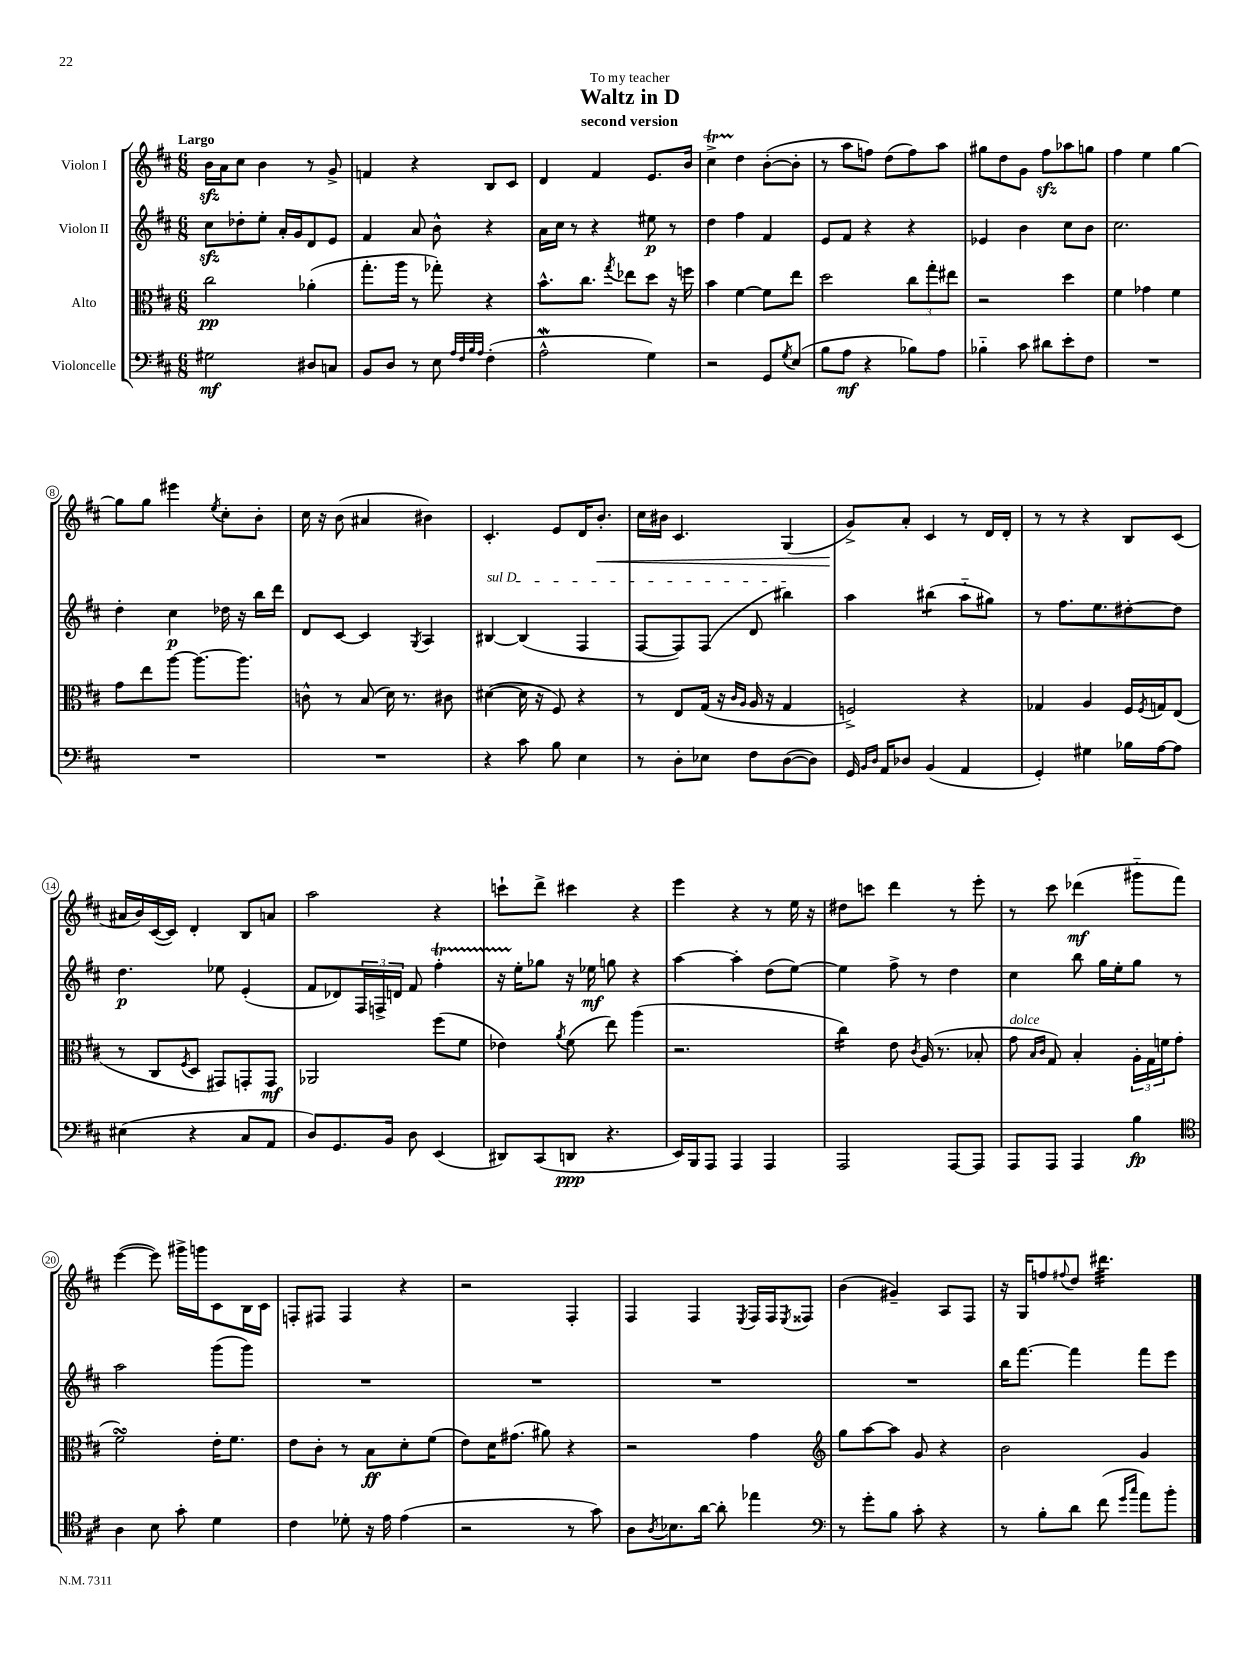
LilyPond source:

\header { title = "Waltz in D" subtitle = "second version" dedication = "To my teacher" }
<<
\new StaffGroup <<
\new Staff = "s0" \with { instrumentName = "Violon I" } {
    \clef treble \key d \major \numericTimeSignature \time 6/8 \tempo "Largo"
    b'16\sfz a'16 cis''8 b'4 r8 g'8-> |
    f'4 r4 b8 cis'8 |
    d'4 fis'4 e'8. b'16 |
    cis''4->\startTrillSpan d''4\stopTrillSpan b'8~-.( b'8-. |
    r8 a''8 f''8) d''8( f''8) a''8 |
    gis''8 d''8 g'8 fis''8\sfz aes''8 g''8 |
    fis''4 e''4 g''4~ |
    g''8 g''8 eis'''4 \acciaccatura { e''8 } cis''8-. b'8-. |
    cis''16 r16 b'8( ais'4 bis'4) |
    cis'4.-. e'8 d'16 b'8.-.\< |
    cis''16 bis'16 cis'4. g4( |
    g'8->\!) a'8-. cis'4 r8 d'16 d'16-. |
    r8 r8 r4 b8 cis'8( |
    ais'16 b'16) cis'16~( cis'16) d'4-. b8 a'8 |
    a''2 r4 |
    c'''8-! d'''8-> cis'''4 r4 |
    e'''4 r4 r8 e''16 r16 |
    dis''8 c'''8 d'''4 r8 e'''8-. |
    r8 cis'''8 des'''4\mf( gis'''8-_ fis'''8) |
    e'''4~( e'''8) gis'''16-> g'''16 cis'8 b16 cis'16 |
    f8-. fis8 fis4 r4 |
    r2 fis4-. |
    fis4 fis4 \acciaccatura { e8 } fis16 fis16 \acciaccatura { e8 } fisis8 |
    b'4( gis'4--) a8 fis8 |
    r16 g16 f''8 \appoggiatura { fis''8 } d''8 dis'''4.:32 \bar "|." |
}
\new Staff = "s1" \with { instrumentName = "Violon II" } {
    \clef treble \key d \major \numericTimeSignature \time 6/8
    cis''8\sfz des''8-. e''8-. a'16-. g'16 d'8 e'8 |
    fis'4 a'8 b'8-^ r4 |
    a'16 cis''16 r8 r4 eis''8\p r8 |
    d''4 fis''4 fis'4 |
    e'8 fis'8 r4 r4 |
    ees'4 b'4 cis''8 b'8 |
    cis''2. |
    d''4-. cis''4\p des''16 r16 b''16 d'''16 |
    d'8 cis'8~ cis'4 \acciaccatura { g8 } a4 |
    \once \override TextSpanner.bound-details.left.text = \markup { \italic "sul D" } bis4~\startTextSpan bis4( fis4 |
    fis8~ fis8) fis8( d'8 bis''4\stopTextSpan) |
    a''4 bis''4:8( a''8-_ gis''8) |
    r8 fis''8. e''8. dis''8~-. dis''8 |
    d''4.\p ees''8 e'4-.( |
    fis'8 des'8) \tuplet 3/2 { fis16 f16-> d'16 } fis'8 fis''4-.\startTrillSpan |
    r16 e''16-.\stopTrillSpan ges''8 r16 ees''16\mf g''8 r4 |
    a''4~ a''4-. d''8( e''8~) |
    e''4 fis''8-> r8 d''4 |
    cis''4 b''8 g''16 e''16-. g''8 r8 |
    a''2 g'''8( g'''8) |
    R2. |
    R2. |
    R2. |
    R2. |
    b''16 fis'''8.~ fis'''4 fis'''8 e'''8 \bar "|." |
}
\new Staff = "s2" \with { instrumentName = "Alto" } {
    \clef alto \key d \major \numericTimeSignature \time 6/8
    cis''2\pp aes'4-.( |
    g''8.-. a''16 r8 ges''8-.) r4 |
    b'8.-^ cis''8. \acciaccatura { g''8 } ees''8 d''8 r16 f''16 |
    b'4 fis'4~ fis'8 e''8 |
    d''2 \tuplet 3/2 { cis''8 g''8-. eis''8 } |
    r2 d''4 |
    fis'4 ges'4 fis'4 |
    g'8 e''8 a''8~ a''8.~ a''8. |
    c'8-^ r8 b8( d'16) r8. cis'8 |
    dis'4~( dis'16 r16 fis8) r4 |
    r8 e8 g16( r16 \grace { cis'16 a16 } a16 r16 g4 |
    f2->) r4 |
    ges4 a4 fis16 \acciaccatura { fis8 } g16 e8( |
    r8 cis8 \acciaccatura { fis8 } d8 gis,8) g,8-. g,8\mf |
    aes,2 fis''8( fis'8 |
    ees'4) \acciaccatura { a'8 } fis'8( e''8) a''4( |
    r2. |
    cis''4:16) e'8 \acciaccatura { cis'8 } a16( r8. bes8-. |
    g'8^\markup { \italic "dolce" } \grace { b16 cis'16 } g8) b4-. \tuplet 3/2 { a16-. g16 f'16 } g'8( |
    fis'2\turn) e'16-. fis'8. |
    e'8 cis'8-. r8 b8\ff d'8-. fis'8( |
    e'8) d'16 gis'8.( ais'8) r4 |
    r2 g'4 |
    \clef treble g''8 a''8~ a''8 g'8 r4 |
    b'2 g'4 \bar "|." |
}
\new Staff = "s3" \with { instrumentName = "Violoncelle" } {
    \clef bass \key d \major \numericTimeSignature \time 6/8
    gis2\mf dis8 c8 |
    b,8 d8 r8 e8 \grace { a32 fis32 b32 a32 } fis4-.( |
    a2-^\mordent g4) |
    r2 g,8 \acciaccatura { g8 } e8( |
    b8 a8\mf r4 bes8) a8 |
    bes4-_ cis'8 dis'8 e'8-. fis8 |
    R2. |
    R2. |
    R2. |
    r4 cis'8 b8 e4 |
    r8 d8-. ees8 fis8 d8~( d8) |
    g,16 \grace { b,16 d16 } a,16 des8 b,4( a,4 |
    g,4-.) gis4 bes16 a16~ a8 |
    eis4( r4 cis8 a,8 |
    d8) g,8. b,16 d8 e,4( |
    dis,8) cis,8( d,8\ppp r4. |
    e,16) b,,16 a,,8 a,,4 a,,4 |
    a,,2 a,,8~ a,,8 |
    a,,8 a,,8 a,,4 b4\fp |
    \clef tenor a4 b8 g'8-. d'4 |
    cis'4 des'8-. r16 e'16 e'4( |
    r2 r8 g'8) |
    a8 \acciaccatura { a8 } bes8. a'16~ a'8-. ees''4 |
    \clef bass r8 g'8-. b8 cis'8-. r4 |
    r8 b8-. d'8 fis'8( \grace { g'16 cis''16 } a'8) b'8-. \bar "|." |
}
>>
>>
\layout { \context { \Score \override BarNumber.stencil = #(make-stencil-circler 0.1 0.3 ly:text-interface::print) } }
